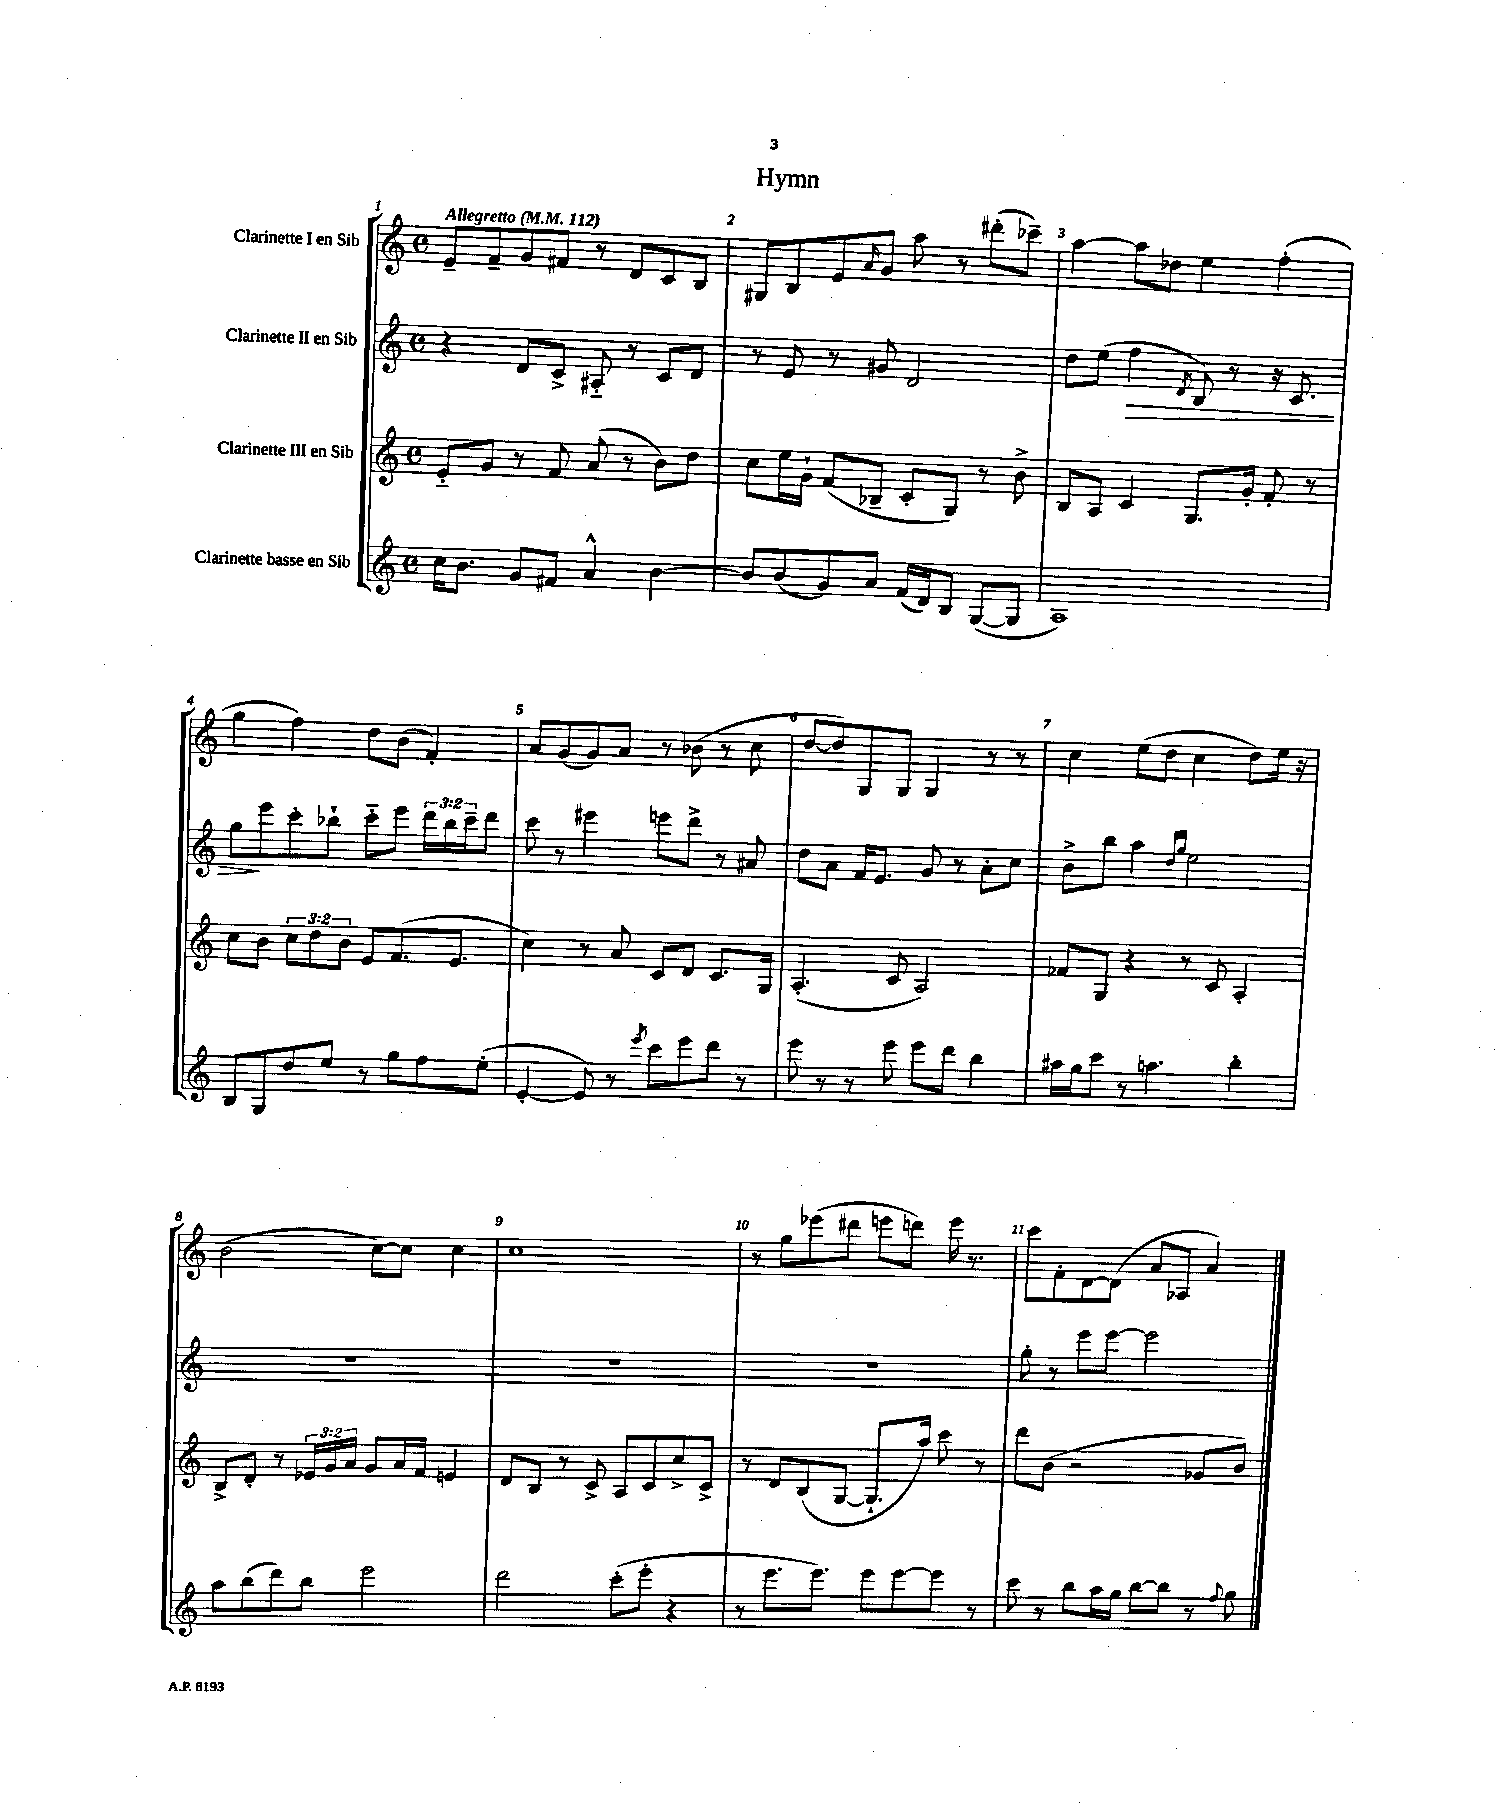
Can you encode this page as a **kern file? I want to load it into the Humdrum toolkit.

**kern	**kern	**kern	**kern
*staff4	*staff3	*staff2	*staff1
*clefG2	*clefG2	*clefG2	*clefG2
*k[]	*k[]	*k[]	*k[]
*M4/4	*M4/4	*M4/4	*M4/4
*met(c)	*met(c)	*met(c)	*met(c)
*MM112	*MM112	*MM112	*MM112
16cc\LK	8e'~/L	4r	8e~/L
8.b\J	.	.	.
.	8g/J	.	8f~/
8g/L	8r	8d/L	8g/
8f#/J	8f/	8c^/J	8f#/J
4a^^/	(8a/	8A#'~/	8r
.	8r	8r	8d/L
[4b\	8b\L)	8c/L	8c/
.	8dd\J	8d/J	8B/J
=	=	=	=
8b/]L	8cc\L	8r	8G#/L
(8b/	16ee\L	8e/	8B/
.	16g`\JJ	.	.
8g/)	(8f/L	8r	8e/
.	.	.	16qqa/
8a/J	8B-~/J	8g#/	8g/J
(16f/LL	8c'/L	2d/	8aa\
16d/J)	.	.	.
8B/J	8G/J)	.	8r
([8G/L	8r	.	(8ddd#'\L
8G/]J	8b^\	.	8ccc-~\J)
=	=	=	=
1A)	8B/L	8dd\L	[4aa\
.	8A/J	(8ee\J	.
.	4c/	4ff\	8aa\]L
.	.	.	8dd-\J
.	.	8qd/	.
.	8.G/L	8B/)	4ee\
.	.	8r	.
.	16g'/Jk	.	.
.	8f'/	16r	(4ff'\
.	.	8.c/	.
.	8r	.	.
=	=	=	=
8B/L	8cc\L	8gg\L	4gg\
8G/	8b\J	8eee\	.
8dd/	12cc\L	8ccc'\	4ff\)
.	12dd\	.	.
8ee/J	.	8bb-`\J	.
.	12b\J	.	.
8r	8e/L	8ccc'~\L	8dd\L
8gg\L	(8.f/	8eee\J	(8b\J
8ff\	.	24ddd\LL	4f'/)
.	.	24bb-\	.
.	8.e/J	.	.
.	.	24ccc~\J	.
(8ee'\J	.	8ddd\J	.
=	=	=	=
[4e'/	4cc\)	8ccc\	8a/L
.	.	8r	(8g/
8e/])	8r	4eee#\	8g/)
8r	8a/	.	8a/J
8qeee/	.	.	.
8ccc\L	8c/L	8eee\L	8r
8eee\	8d/J	8ddd^\J	(8b-\
8ddd\J	8.c/L	8r	8r
8r	.	8a#/	8cc\
.	16G/Jk	.	.
=	=	=	=
8eee\	(4.A'/	8dd\L	[8dd/L
8r	.	8a\J	8dd/])
8r	.	16f/LK	8G/
.	.	8.e/J	.
8eee\	8c/	.	8G/J
8eee\L	2A/)	8g/	4G/
8ddd\J	.	8r	.
4bb\	.	8a'\L	8r
.	.	8cc\J	8r
=	=	=	=
16aa#\LL	8f-/L	8b^\L	4cc\
16gg\J	.	.	.
8ccc\J	8G/J	8bb\J	.
8r	4r	4aa\	(8ee\L
4.aa\	.	.	8dd\J
.	.	16qqdd/LL	.
.	.	16qqgg/JJ	.
.	8r	2ee\	4cc\
.	8c/	.	.
4bb'\	4A'/	.	8dd\L)
.	.	.	16ee\Jk
.	.	.	16r
=	=	=	=
8aa\L	8B^/L	1r	(2b\
(8bb\	8d'/J	.	.
8ddd\)	8r	.	.
8bb\J	24e-/LL	.	.
.	24g/	.	.
.	24a/JJ	.	.
2eee\	8g/L	.	[8cc\L)
.	16a/L	.	8cc\]J
.	16f/JJ	.	.
.	4e/	.	4cc\
=	=	=	=
2ddd\	8d/L	1r	1cc
.	8B/J	.	.
.	8r	.	.
.	8c^/	.	.
(8ccc'\L	8A/L	.	.
8eee'\J	8c/	.	.
4r	8cc^/	.	.
.	8c^/J	.	.
=	=	=	=
8r	8r	1r	8r
8.eee\L	8d/L	.	8gg\L
.	(8B/	.	(8eee-\
8.eee\J)	.	.	.
.	[8G/J	.	8ddd#\J
8eee\L	8.G`/]L	.	8eee\L
[8eee\	.	.	8ddd\J)
.	16aa/Jk)	.	.
8eee\]J	8ccc\	.	16eee\
.	.	.	8.r
8r	8r	.	.
=	=	=	=
8ccc\	8ddd\L	8gg'\	8ccc\L
8r	(8b\J	8r	8f'\
8bb\L	2r	8eee\L	[8d\
16aa\L	.	[8eee\J	(8d\]J
16gg\JJ	.	.	.
[8bb\L	.	2eee\]	8a/L
8bb\]J	.	.	8A-/J
8r	8g-/L	.	4a/)
8qqff/	.	.	.
8gg\	8b/J)	.	.
==	==	==	==
*-	*-	*-	*-
